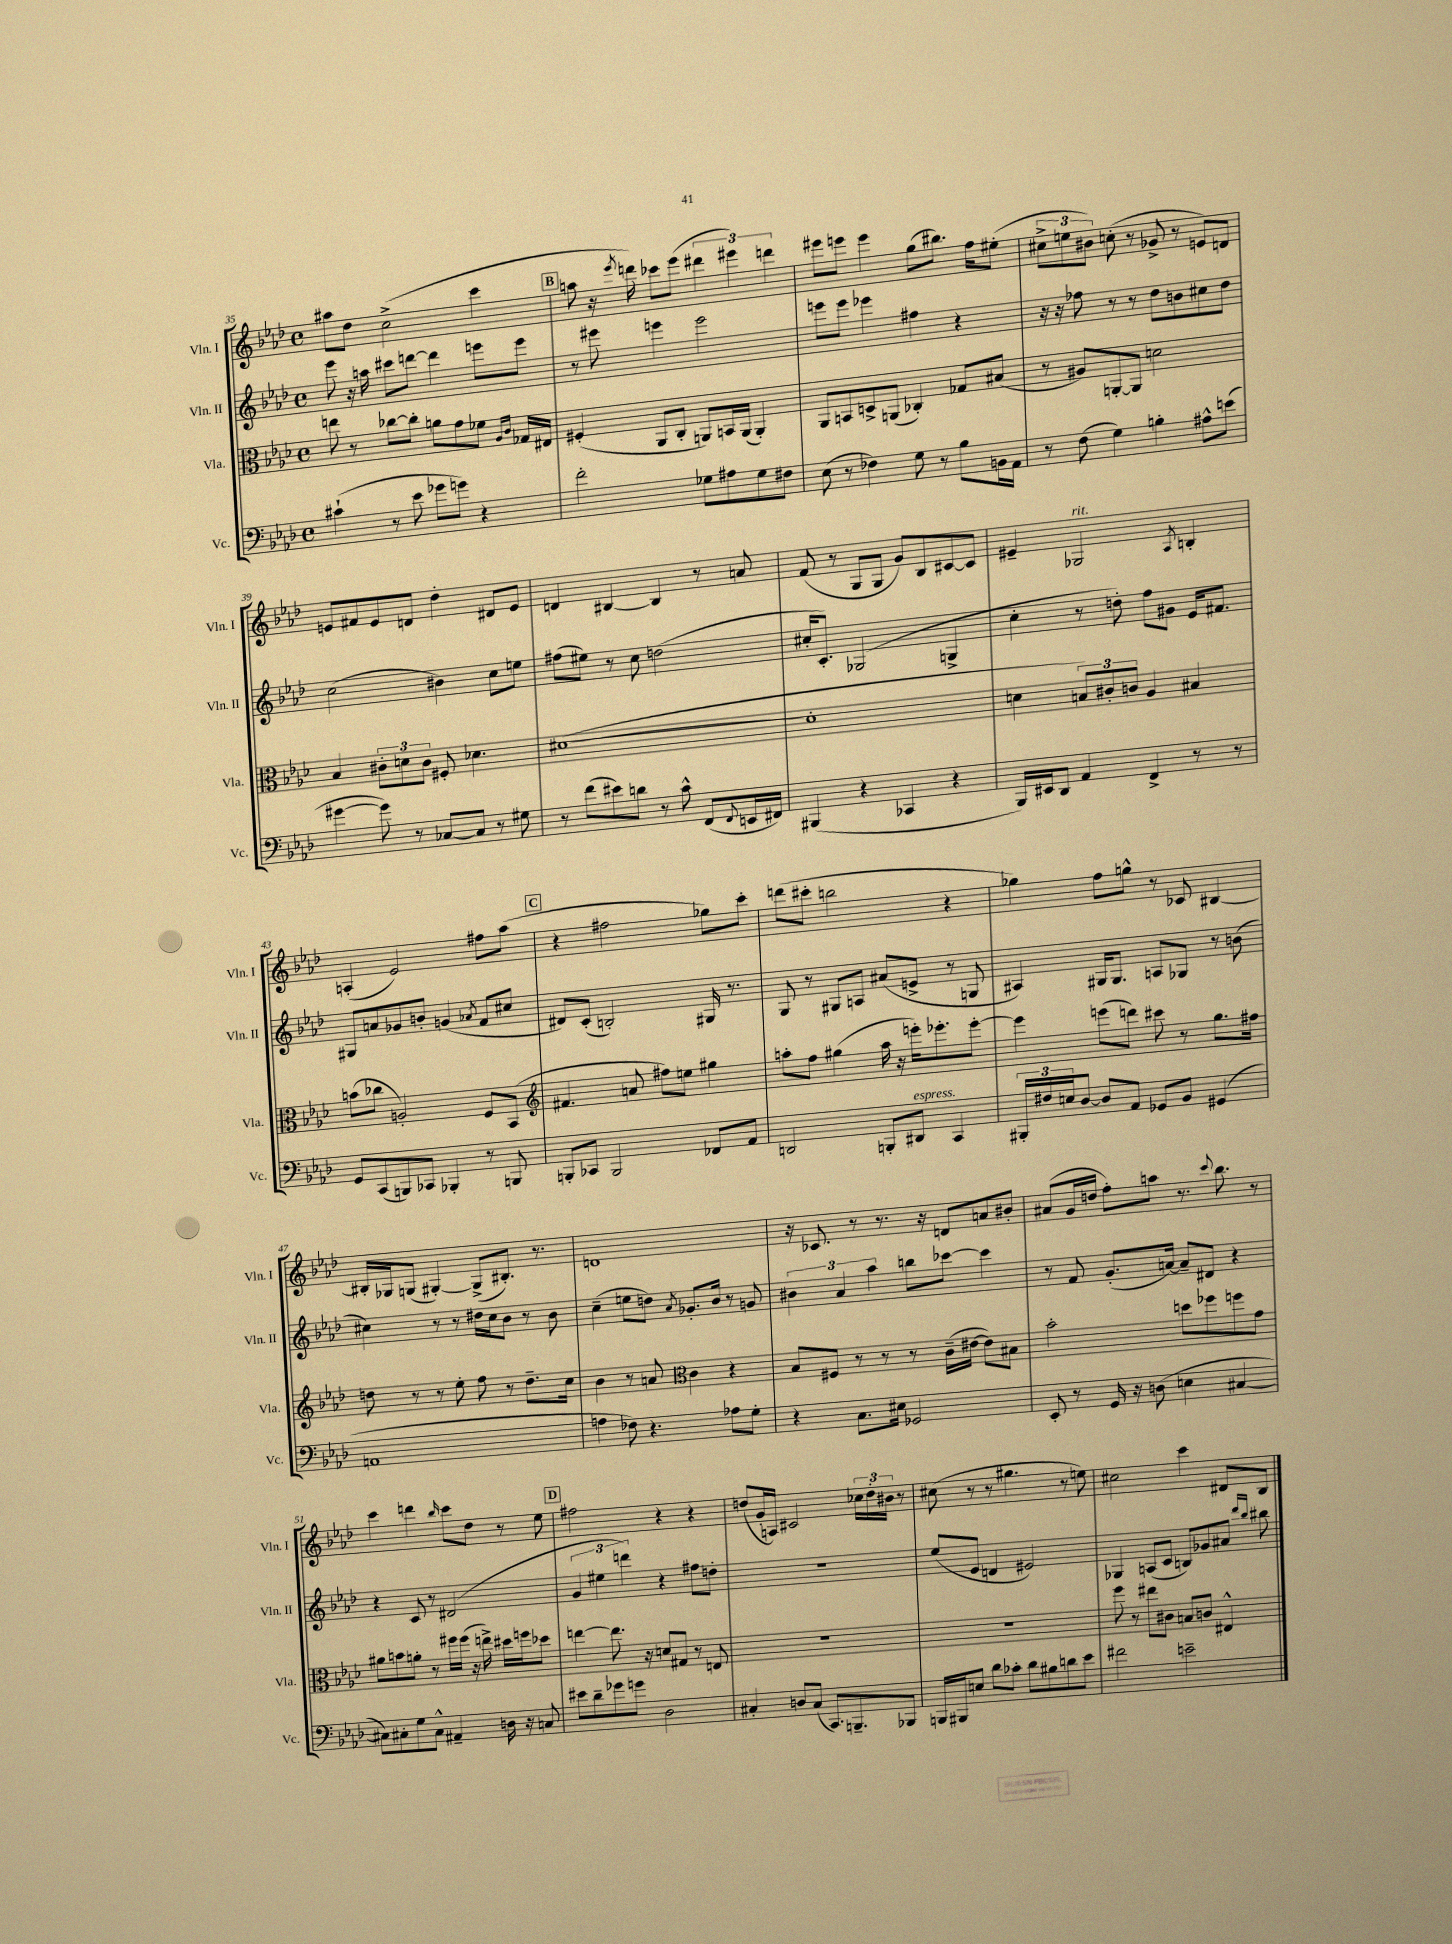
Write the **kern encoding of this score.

**kern	**kern	**kern	**kern
*staff4	*staff3	*staff2	*staff1
*clefF4	*clefC3	*clefG2	*clefG2
*k[b-e-a-d-]	*k[b-e-a-d-]	*k[b-e-a-d-]	*k[b-e-a-d-]
*M4/4	*M4/4	*M4/4	*M4/4
*met(c)	*met(c)	*met(c)	*met(c)
(4c#`\	8ee\	8eee-\	8aa#\L
.	8r	16r	8dd-\J
.	.	16aa\	.
8r	[8cc-\L	8ccc#\L	(2cc^\
8e-\	8cc-'\]J	[8ddd\J	.
8g-\L	8a\L	4ddd\]	.
8g\J)	8g\	.	.
4r	8f-\J	8eee\L	4ccc\
.	16qqA-/LL	.	.
.	16qqc/JJ	.	.
.	16G-/LL	8eee\J	.
.	16E#/JJ	.	.
=	=	=	=
2f'\	(4F#'/	8r	8aa\
.	.	8eee#\	16r
.	.	.	8qeee-/
.	.	.	16ddd\)
.	8AA-/L	4eee\	8ccc-\L
.	8C'/J	.	(8eee-\J
8G-\L	8AA/L)	2eee\	6ddd#\
8A#\	16BB/L	.	.
.	.	.	6eee#\)
.	(16AA/JJ	.	.
8G-\	4AA'/)	.	.
.	.	.	6ddd\
8F#\J	.	.	.
=	=	=	=
(8E-\	8AA-/L	8eee\L	8eee#\L
8r	8BB/	8eee\J	8eee\J
4F-\)	8D^/	4eee-\	4eee\
.	(8AA/J	.	.
8G\	4C-'/)	4ff#\	(8gg\L
8r	.	.	8.bb#\J)
8B-\L	8G-/L	4r	.
.	.	.	16ff\LK
16BB\L	(8B#/J	.	(8ee#'\J
16AA-\JJ	.	.	.
=	=	=	=
8r	8r	16r	12cc#^\L
.	.	16r	.
.	.	.	12ee\
(8F\	8A#/L)	8ff-\	.
.	.	.	12b#\J)
4G\)	[8AA'/	8r	(8cc'\
.	8AA/]J	8r	8r
4B'\	2d\	8dd-\L	8g-^/
.	.	8b\	8r
8A#^^\L	.	8cc#\	8e/L)
(8e\J	.	8dd-\J	8d/J
=	=	=	=
[4g#\	4B-/	(2cc\	8e/L
.	.	.	8f#/
8g#\])	12c#'\L	.	8e/
.	12d\	.	.
8r	.	.	8d/J
.	12c#\J	.	.
[8C-/L	8F#'/	4b#\)	4dd-'\
8C-/]J	4.d-\	.	.
8r	.	8cc\L	8d#/L
8G#\	.	8ee\J	8e/J
=	=	=	=
8r	([1d#	(8ff#\L	4d/
(8f\L	.	8ee#\J)	.
8e#\)	.	8r	[4B#/
8d\J	.	8cc\	.
8r	.	(2dd\	4B#/]
8c^^\	.	.	.
(8FF/L	.	.	8r
8qqFF/	.	.	.
16EE/L	.	.	8a/
16FF#/JJ)	.	.	.
=	=	=	=
(4BBB#/	1d#']	16cc#'/LK	(8f/
.	.	8.c'/J)	.
.	.	.	8r
4r	.	(2G-/	8G/L
.	.	.	8G/J
4CC-/	.	.	8g/L)
.	.	.	8B-/
4r	.	4G^/	[8c#/
.	.	.	8c#/]J
=	=	=	=
16BBB-/LL)	4d\	4cc'\	4e#~/
16EE#/J	.	.	.
8DD-/J	.	.	.
4AA-/	12B/L)	8r	2G-/
.	12c#'/	.	.
.	.	8dd'\)	.
.	12c/J	.	.
4FF^/	4A-/	8ff\L	.
.	.	8g#\J	.
.	.	.	8qA-/
8r	4B#/	16e-/LK	4B'/
.	.	8.f#/J	.
8r	.	.	.
=	=	=	=
8GG/L	(8b\L	8G#/L	(4A'/
(8CC/	8cc-\J	8a/	.
8BBB/)	2A'/)	8g-/	2e-/)
8CC-/J	.	8b'/J	.
4BBB-'/	.	(4g/	.
.	.	8qa-/	.
8r	8F/L	8f/L	8ff#\L
8BBB/	(8BB-/J	8cc#/J	(8aa-\J
=	=	=	=
*	*clefG2	*	*
8BBB'/L	4.f#/	8d#/L)	4r
8CC-/J	.	(8c'/J	.
2BBB/	.	2B'/)	2ff#\
.	8a/	.	.
.	8ff#\L)	.	.
.	8ee\J	.	.
8FF-/L	4gg#\	16G#/	8gg-\L)
.	.	8.r	.
8AA-/J	.	.	8ccc'\J
=	=	=	=
2DD/	8aa'\L	8G/	(8ddd\L
.	8ff\J	8r	8ccc#'\J
.	(4gg#\	8G#/L	2bb\
.	.	8A/J	.
8BBB'/L	16aa\	(8a#/L	.
.	16r	.	.
8DD#/J	16eee'\LK)	8e^/J	.
.	8.eee-'\	.	.
4CC/	.	8r	4r
.	[8eee-'\J	8G/	.
=	=	=	=
24BBB#'/LL	4eee-\]	4A#/)	4gg-\)
24F#/	.	.	.
24E/J	.	.	.
[8D-/J	.	.	.
8D-/]L	(8eee\L	16G#/LK	8ff\L
.	.	8.G#/J	.
8AA-/J	8ddd\J)	.	8gg^^\J
8GG-/L	8ccc#\	8A/L	8r
8BB-/J	8r	8G-/J	8c-/
(4GG#/	8.gg\L	8r	[4B#/
.	.	(8b\	.
.	16ff#\Jk	.	.
=	=	=	=
1AA	8dd\	4cc#\)	16B#'/]LL
.	.	.	16G-/J
.	8r	.	(8G/J
.	8r	8r	[4G#'/)
.	8ee-'\	8r	.
.	8ff\	16dd#\LL	(8G#^/]L
.	.	16cc#\J	.
.	8r	8b-\J	8.B#'/J)
.	8.dd~\L	8r	.
.	.	.	8.r
.	.	8b-\	.
.	16cc\Jk	.	.
=	=	=	=
4A\	4b-\	(4cc~\	1d
8F-\)	8r	8ee\L	.
4.r	8a/	8dd\J)	.
*	*clefC3	*	*
.	.	8qa-/	.
.	4c\	8.g-'/L	.
.	.	16b-/Jk	.
8A-\L	4r	8r	.
8G'\J	.	8g/	.
=	=	=	=
4r	8B-/L	6b#\	16r
.	.	.	8.c-/
.	8F#/J	.	.
.	.	6a-/	.
8.C\L	8r	.	8r
.	.	6aa-\	.
.	8r	.	8.r
16E#\Jk	.	.	.
2GG-/	8r	8bb\L	.
.	.	.	16r
.	(16c~\LL	[8ccc-\J	8d/L
.	[16e#\JJ	.	.
.	8e#\]L)	4ccc-\]	8a/
.	8B#\J	.	8b#'/J
=	=	=	=
8EE-'/	2b-'\	8r	(8a#/L
8r	.	8f/	16g/L
.	.	.	16dd/JJ
16GG/	.	(8.g'/L	8ff'\L)
16r	.	.	.
(8D\	.	.	8aa\J
.	.	[16a/Jk)	.
4E\	8dd\L	8a~/]L	8.r
.	8ff-\	8d#/J	.
.	.	.	8qqccc/
.	.	.	8.bb-\
[4C#/	8ff\	4r	.
.	8g\J	.	8r
=	=	=	=
8C#\]L)	8a#\L	4r	4ccc\
8C#'\	8b\	.	.
8G\	8a'\J	8c/	4ddd\
8C#^^\J	8r	8r	.
.	.	.	16qqbb-/
4AA#~/	16ff#\LL	(2d#/	8ccc\L
.	(16ff#\JJ	.	.
.	16r	.	8dd-\J
.	16ee^\)	.	.
16D\	16dd#\LL	.	8r
16r	16ff\J	.	.
8C/	8dd-\J	.	8ee-\
=	=	=	=
8e#\L	[4ee\	6g/	2ff#\
8d-~\	.	.	.
.	.	6ee#\	.
8g-\	8.ee\]	.	.
.	.	6ddd\)	.
8g\J	.	.	.
.	16r	.	.
2D-\	8d/L	4r	4r
.	8G#/J	.	.
.	8r	8ff#\L	4r
.	8E/	8dd'\J	.
=	=	=	=
4C#'/	1r	1r	(8dd/L
.	.	.	16g'/L
.	.	.	16A/JJ)
8D/L	.	.	2c#/
(8C#/J	.	.	.
8.CC/L)	.	.	.
8.BBB~/	.	.	.
.	.	.	24cc-\LL
.	.	.	24dd'\
.	.	.	24b#\JJ
8BBB-/J	.	.	8r
=	=	=	=
16BBB/LL	1r	(8ee-/L	(8cc#\
16BBB#/J	.	.	.
8E/J	.	8e-/J	8r
8d-\L	.	4d/	8r
8c-'\J	.	.	4.gg#\
8d-\L	.	2e#/)	.
8B#\	.	.	.
8d\	.	.	8r
8e-\J	.	.	8ee\)
=	=	=	=
2f#\	8ff\	4G-/	2cc#\
.	8r	.	.
.	8ee#\L	(8A/L	.
.	8c#\J	8c/J	.
2e~\	8B/L	8B/L)	4ccc\
.	8c/J	8g-/	.
.	4E#^^/	8a#/J	8d#/L
.	.	16qqddd-/LL	.
.	.	16qqbb-/JJ	.
.	.	8bb#\	8B-/J
==	==	==	==
*-	*-	*-	*-
